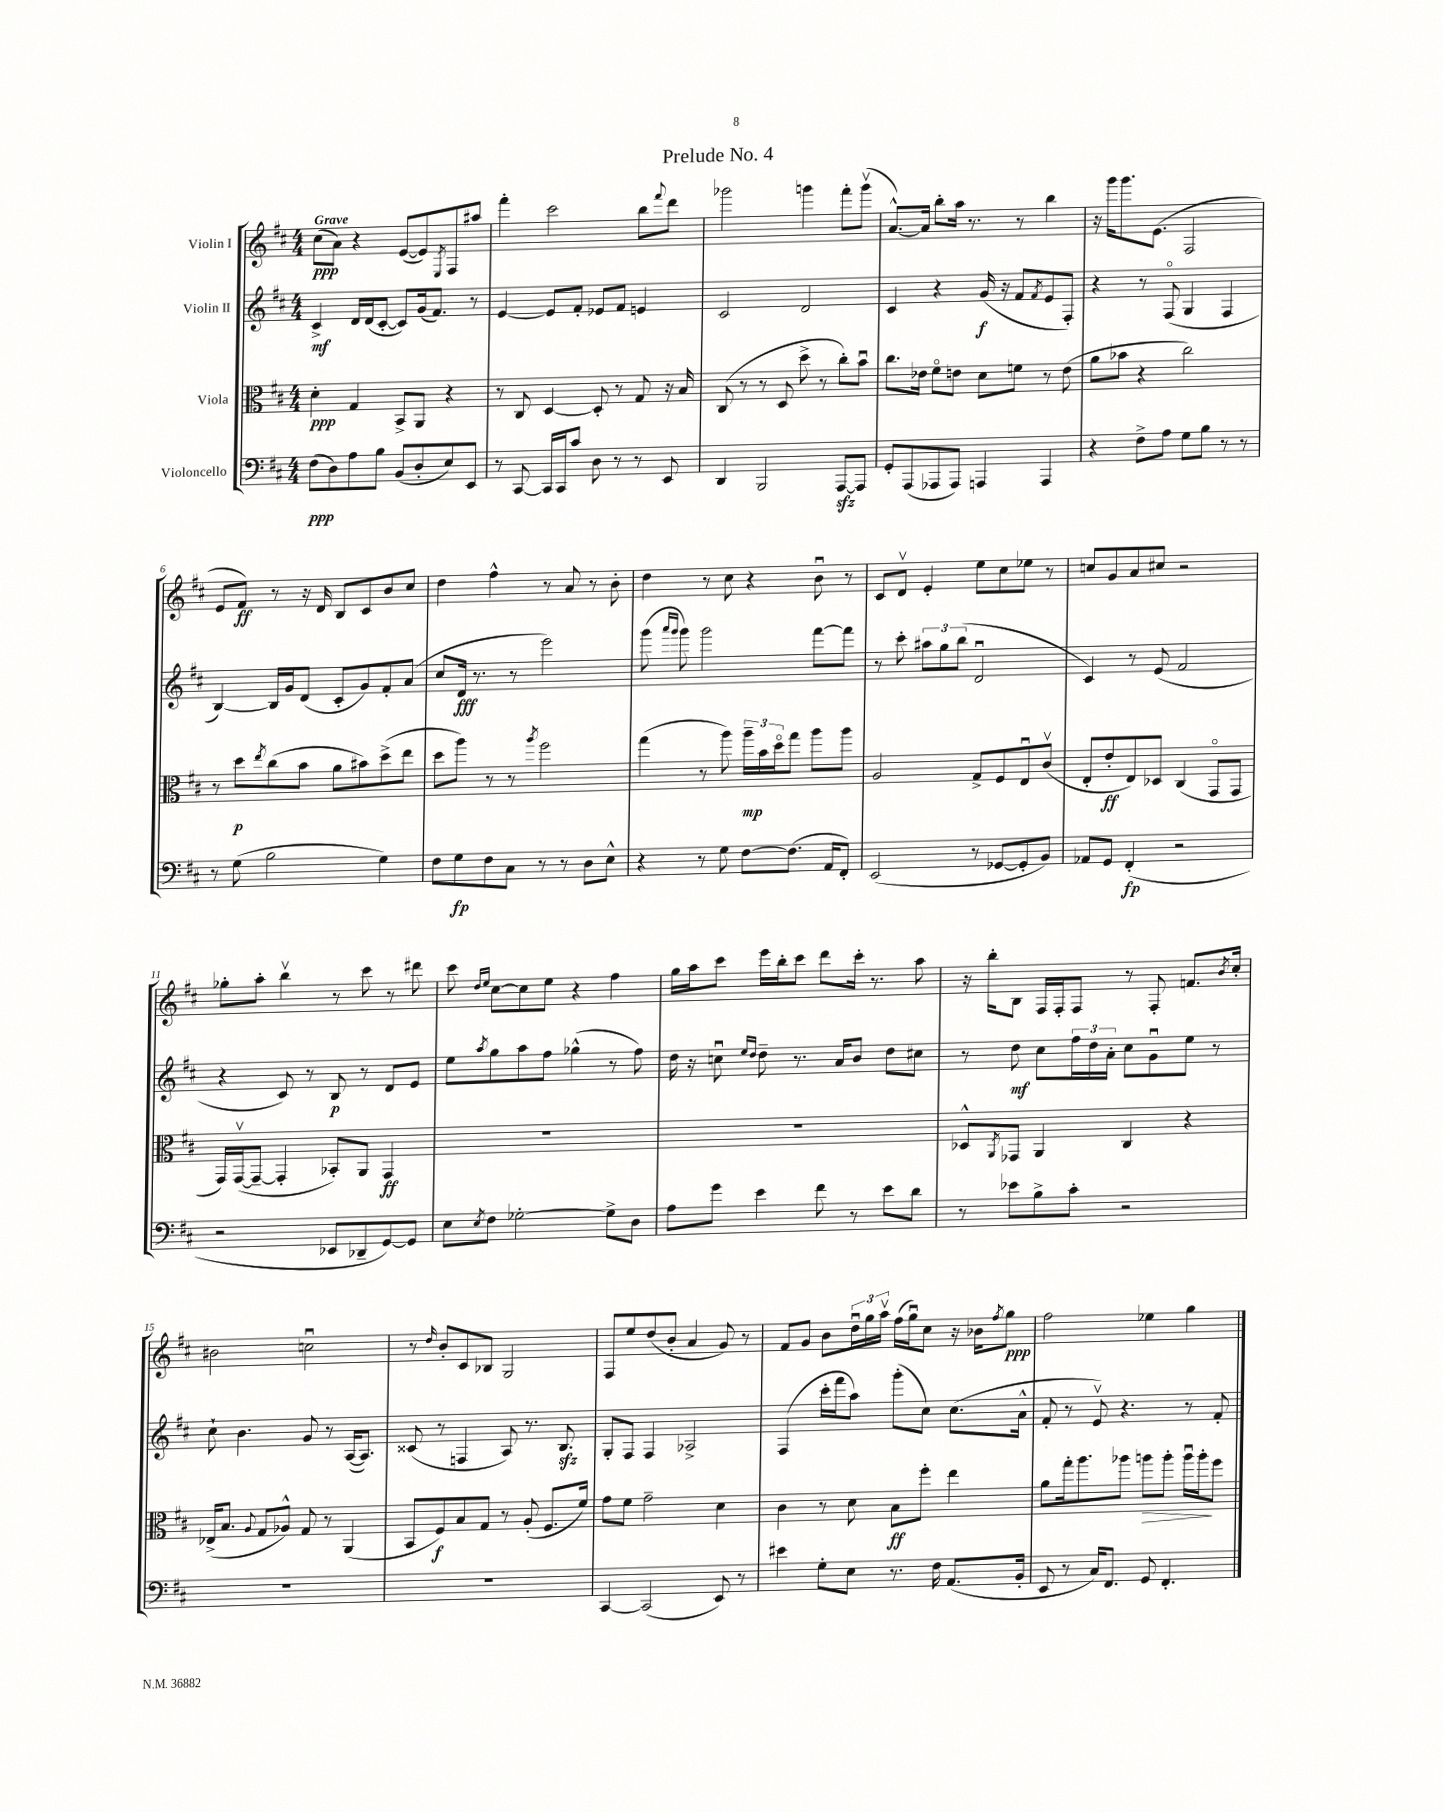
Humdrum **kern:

**kern	**kern	**kern	**kern
*staff4	*staff3	*staff2	*staff1
*clefF4	*clefC3	*clefG2	*clefG2
*k[f#c#]	*k[f#c#]	*k[f#c#]	*k[f#c#]
*M4/4	*M4/4	*M4/4	*M4/4
(8F#	4d'	4c#^	(8cc#
8D)	.	.	8a)
8A	4G	16d	4r
.	.	(16d	.
8B	.	[8c#'	.
(8BB	8BB^	8c#])	([8e
8D'	8AA	(16g	8e])
.	.	8.f#)	.
.	.	.	8qE
8E)	4r	.	8F#
8EE	.	8r	8aa#
=	=	=	=
8r	8r	[4e	4fff#'
[8CC#	8C#	.	.
16CC#]	[4D	8e]	2ccc#
16CC#	.	.	.
8c#	.	8f#'	.
8D	8D']	8e-	.
8r	8r	8f#	.
8r	8G	4e	8bb
.	.	.	8qqfff#
8EE	16r	.	8ddd
.	16B	.	.
=	=	=	=
4DD	(8C#	2c#	2ggg-
.	8r	.	.
2BBB	8r	.	.
.	8D	.	.
.	8dd^	2d	4ggg
.	8r	.	.
[8AAA	8cc#')	.	8fff#'
8AAA]	8bu	.	(8gggv
=	=	=	=
8GG'	8.cc#	4c#	[8.a^^)
(8AAA	.	.	.
.	16e-	.	16a]
8AAA-	8f#o	4r	8bb'
8AAA-)	8e	.	16aa
.	.	.	8.r
4AAA	8d	(16g	.
.	.	16r	.
.	8f	8f#	8r
.	.	8qf#	.
4AAA	8r	8e	4bb
.	(8e	8F#')	.
=	=	=	=
4r	8a	4r	16r
.	.	.	16ggg
.	8b-	.	8.ggg
8F#^	4r	8r	.
.	.	.	(8.e
8A	.	(8F#o	.
8G	2cc#)	4G	2F#
8B	.	.	.
8r	.	4F#	.
8r	.	.	.
=	=	=	=
8r	8r	[4B)	8e
(8G	8dd	.	8f#)
.	8qee	.	.
2B	(8cc#	16B]	8r
.	.	16g	.
.	8b	(8d	16r
.	.	.	16d
.	8a	8c#'	8B
.	8b#)	8g)	8c#
4G)	(8dd^	8f#'	8b
.	8ee	(8a	8cc#
=	=	=	=
8F#	8dd	8cc#	4dd
8G	8aa)	16d	.
.	.	8.r	.
8F#	8r	.	4ff#^^
8C#	8r	8r	.
.	8qaa	.	.
8r	2ff#	2eee)	8r
8r	.	.	8a
8D	.	.	8r
8E^^	.	.	8b'
=	=	=	=
4r	(4gg	(8ggg	4dd
.	.	16qqaaa	.
.	.	16qqggg	.
.	.	8ggg)	.
8r	8r	2ggg	8r
8G	8aa)	.	8cc#
[8F#	24aa~	.	4r
.	24b	.	.
.	24ddo	.	.
(8.F#]	8gg	.	.
.	8aa	[8fff#	8bu
16AA	.	.	.
8FF#')	8aa	8fff#]	8r
=	=	=	=
(2EE	2A	8r	8c#
.	.	8ccc#'	8dv
.	.	12aa#	4e'
.	.	12gg	.
.	.	(12bb	.
8r	8G^	2du	8ee
[8GG-	8F#	.	8cc#
8GG-']	8Eu	.	8ee-
8BB)	(8c#v	.	8r
=	=	=	=
8AA-	8E'	4c#)	8cc
8GG	8e'	.	8g
(4FF#'	8E)	8r	8a
.	8D-	(8e	8cc#
2r	(4C#	2f#	2r
.	8GGo	.	.
.	8GG	.	.
=	=	=	=
2r	16GG)	4r	8gg-'
.	([16GGv	.	.
.	8GG~_	.	8aa'
.	4GG']	8c#)	4bbv
.	.	8r	.
8EE-	8BB-')	8B	8r
8DD-~	8AA	8r	8ccc#
[8GG)	4GG	8d	8r
8GG]	.	8e	8ddd#
=	=	=	=
8E	1r	8ee	8ccc#
.	.	.	16qqdd
8qE	.	8qaa	16qqee
8F#	.	8gg	[8cc#
[2G-'	.	8aa	8cc#]
.	.	8ff#	8ee
.	.	(4gg-^^	4r
8G-^]	.	8r	4ff#
8D	.	8ff#)	.
=	=	=	=
8A	1r	16dd	16gg
.	.	16r	16aa
8g	.	8ccu	8ccc#
.	.	16qqee	.
.	.	16qqdd	.
4e	.	8dd~	16eee
.	.	.	16bb'
.	.	8.r	8ccc#
8f#	.	.	8ddd
.	.	16a	.
8r	.	8b	16ccc#'
.	.	.	8.r
8e	.	8dd	.
8d	.	8cc#	8aa
=	=	=	=
8r	8D-^^	8r	16r
.	.	.	16bb'
.	8qAA	.	.
8e-	8GG-	8dd	8B
8B^	4AA	8cc#	16F#
.	.	.	16F#'
8c#'	.	24ff#	8F#
.	.	24dd	.
.	.	24a'	.
2r	4C#	8cc#	8r
.	.	8gu	8F#'
.	4r	8ee	8.f
.	.	8r	.
.	.	.	8qb
.	.	.	16cc#'
=	=	=	=
1r	(16E-^	8cc#`	2b#
.	8.B	.	.
.	.	4.b	.
.	8qqA	.	.
.	8G	.	.
.	8A-^^)	.	.
.	8G	8g	2ccu
.	8r	8r	.
.	(4AA	([16A	.
.	.	8.A])	.
=	=	=	=
1r	8BB	(8c##	8r
.	.	.	16qqdd
.	8F#)	8r	8b'
.	8B	4F	8c#
.	8G	.	8B-
.	8r	8A)	2G
.	(8A'	8.r	.
.	8.F#	.	.
.	.	8.B	.
.	16f#)	.	.
=	=	=	=
[4CC#	8g	8G'	8F#
.	8f#	8F#	8ee
(2CC#]	2g~	4F#	(8dd
.	.	.	8b'
.	.	2A-^	4a
8EE)	4d	.	8g)
8r	.	.	8r
=	=	=	=
4e#	4c#	(4F#	8f#
.	.	.	8g
8G'	8r	16ccc#'	8b
.	.	16fff#	.
8E	8d	8aa)	24ddu
.	.	.	24gg
.	.	.	24aav
8.r	8B	(8ggg'	(16ff#
.	.	.	16ggu)
.	8ff#'	8cc#)	8cc#
16F#	.	.	.
(8.AA	4ee	(8.cc#	16r
.	.	.	16b-
.	.	.	8qff#
.	.	.	8gg
16BB'	.	16a^^	.
=	=	=	=
8EE	8a	8f#'	2ff#
8r	16gg'	8r	.
.	8.aa	.	.
16C#)	.	8ev)	.
8.FF#	.	.	.
.	8aa-	4.r	.
8GG	8aa	.	4ee-
4.FF#'	8aa'	.	.
.	16aau	8r	4gg
.	16aa'	.	.
.	8ff#	8f#'	.
==	==	==	==
*-	*-	*-	*-
